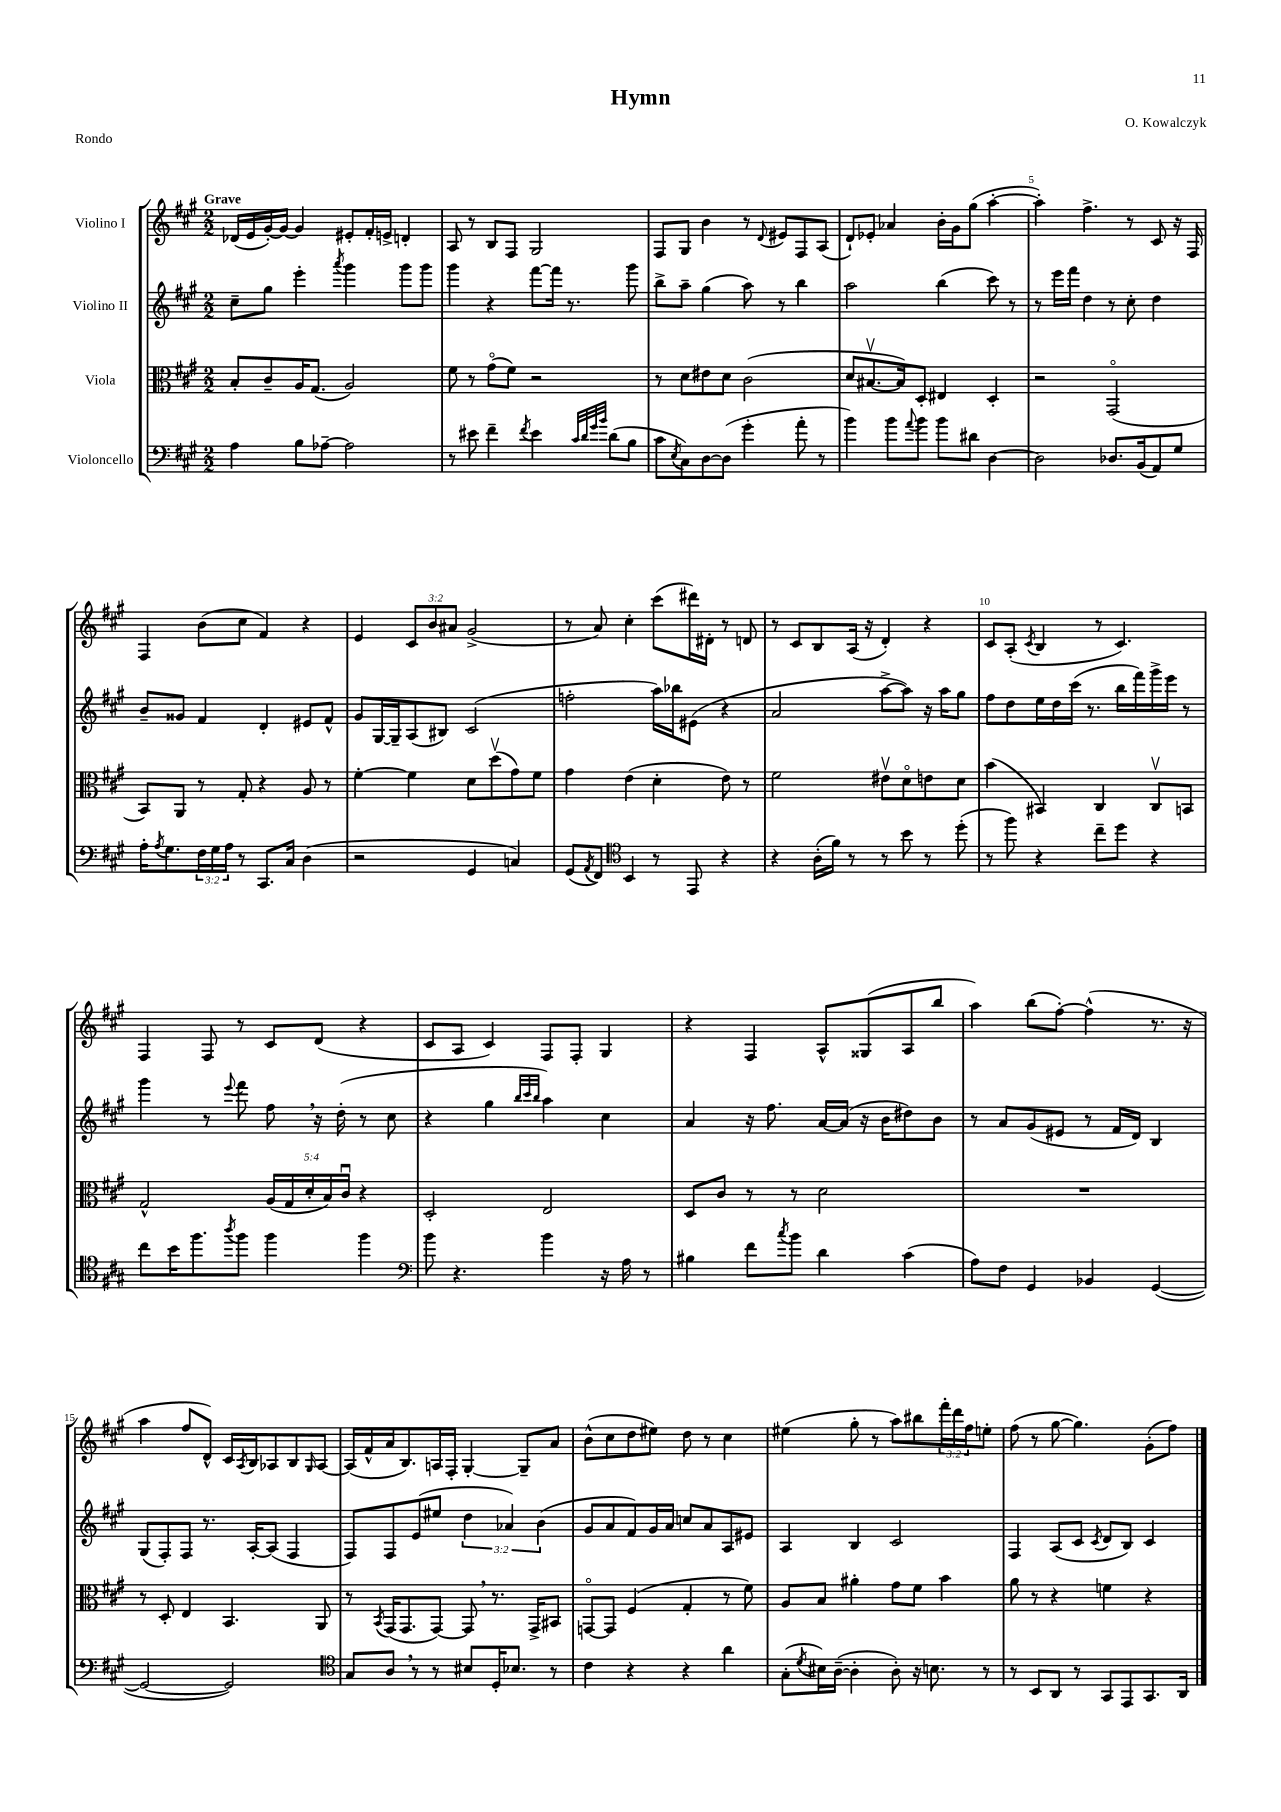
\header { title = "Hymn" composer = "O. Kowalczyk" piece = "Rondo" }
<<
\new StaffGroup <<
\new Staff = "s0" \with { instrumentName = "Violino I" } {
    \clef treble \key a \major \numericTimeSignature \time 2/2 \override Staff.TupletNumber.text = #tuplet-number::calc-fraction-text \tempo "Grave"
    des'16( e'16 gis'16~-.) gis'16~ gis'4 eis'8-. fis'16-. e'16-> d'4-. |
    a8 r8 b8 fis8 gis2 |
    fis8 gis8 b'4 r8 \appoggiatura { d'8 } eis'8 fis8 a8( |
    d'8-!) ees'8-. aes'4 b'16-. gis'16 gis''8( a''4~-. |
    a''4-.) fis''4.-> r8 cis'8 r16 fis16 |
    fis4 b'8( cis''8 fis'4) r4 |
    e'4 \tuplet 3/2 { cis'8 b'8 ais'8 } gis'2->( |
    r8 a'8) cis''4-. cis'''8( dis'''16) dis'16-. r8 d'8 |
    r8 cis'8 b8 a16( r16 d'4-.) r4 |
    cis'8 a8-.( \acciaccatura { cis'8 } b4 r8 cis'4.) |
    fis4 fis8 r8 cis'8 d'8( r4 |
    cis'8 a8 cis'4) fis8 fis8-. gis4 |
    r4 fis4 a8-^ gisis8( a8 b''8 |
    a''4) b''8( fis''8~-.) fis''4-^( r8. r16 |
    a''4 fis''8 d'8-^) cis'16 \acciaccatura { a8 } b16 aes8 b8 \grace { gis16 } aes8~ |
    aes16( fis'16-^ a'16 b8.) a16 fis16-. gis4~-. gis8-- a'8 |
    b'8-^( cis''8 d''8 eis''8) d''8 r8 cis''4 |
    eis''4( gis''8-. r8 a''8) bis''8 \tuplet 3/2 { fis'''16-. d'''16 fis''16 } e''8-. |
    fis''8( r8 gis''8~ gis''4.) gis'8-.( fis''8) \bar "|." |
}
\new Staff = "s1" \with { instrumentName = "Violino II" } {
    \clef treble \key a \major \numericTimeSignature \time 2/2 \override Staff.TupletNumber.text = #tuplet-number::calc-fraction-text
    cis''8-- gis''8 e'''4-. \acciaccatura { a'''8 } gis'''4 gis'''8 gis'''8 |
    gis'''4 r4 fis'''8~ fis'''16 r8. gis'''8 |
    b''8-> a''8-- gis''4( a''8) r8 b''4 |
    a''2 b''4( cis'''8) r8 |
    r8 e'''16 fis'''16 d''4 r8 cis''8-. d''4 |
    b'8-- gisis'8 fis'4 d'4-. eis'8 fis'8-^ |
    gis'8 gis16~ gis16-- a8( bis8) cis'2( |
    f''2-. a''16) bes''16 eis'8( r4 |
    a'2 a''8~-> a''8) r16 a''16 gis''8 |
    fis''8 d''8 e''16 d''16 cis'''16( r8. b''16 fis'''16) gis'''16-> e'''16 r8 |
    gis'''4 r8 \appoggiatura { e'''8 } fis'''8 fis''8 \breathe r16 d''16-.( r8 cis''8 |
    r4 gis''4 \grace { b''32 cis'''32 b''32 } a''4) cis''4 |
    a'4 r16 fis''8. a'16~ a'16( r16 b'16 dis''8) b'8 |
    r8 a'8 gis'8( eis'8 r8 fis'16 d'16) b4 |
    gis8( fis8-.) fis8 r8. a16~-. a8( fis4 |
    fis8) fis8 e'8( eis''8 \tuplet 3/2 { d''4 aes'4) b'4( } |
    gis'8 a'8 fis'8) gis'16 a'16 c''8 a'8 a8 eis'8 |
    a4 b4 cis'2 |
    fis4 a8( cis'8 \acciaccatura { cis'8 } d'8 b8) cis'4 \bar "|." |
}
\new Staff = "s2" \with { instrumentName = "Viola" } {
    \clef alto \key a \major \numericTimeSignature \time 2/2 \override Staff.TupletNumber.text = #tuplet-number::calc-fraction-text
    b8-. cis'8-- a16 gis8.( a2) |
    fis'8 r8 gis'8\flageolet( fis'8) r2 |
    r8 d'8 eis'8 d'8 cis'2( |
    d'8 bis8.~\upbow bis16) d8-. eis4 d4-. |
    r2 gis,2\flageolet( |
    b,8) a,8 r8 gis8-. r4 a8 r8 |
    fis'4~-. fis'4 d'8 d''8\upbow( gis'8) fis'8 |
    gis'4 e'4( d'4-. e'8) r8 |
    fis'2 eis'8\upbow d'8\flageolet e'8 d'8 |
    b'4( bis,4) cis4 cis8\upbow b,8 |
    gis2-^ \tuplet 5/4 { a16( gis16 d'16-. b16) cis'16\downbow } r4 |
    d2-. e2 |
    d8 cis'8 r8 r8 d'2 |
    R1 |
    r8 d8-. e4 b,4. a,8 |
    r8 \acciaccatura { b,8 } gis,16( gis,8. gis,8~) gis,8 \breathe r8. gis,16-> bis,8 |
    g,8~\flageolet g,8 fis4( gis4-. r8 fis'8) |
    a8 b8 ais'4-. gis'8 fis'8 b'4 |
    a'8 r8 r4 f'4 r4 \bar "|." |
}
\new Staff = "s3" \with { instrumentName = "Violoncello" } {
    \clef bass \key a \major \numericTimeSignature \time 2/2 \override Staff.TupletNumber.text = #tuplet-number::calc-fraction-text
    a4 b8 aes8~-- aes2 |
    r8 eis'8 fis'4-- \acciaccatura { fis'8 } eis'4 \grace { cis'32 d'32 gis'32 b'32 } d'8( b8 |
    cis'8 \acciaccatura { e8 } cis8) d8~ d8( gis'4-. a'8-. r8 |
    b'4) b'8 \appoggiatura { a'8 } b'8 b'8 dis'8 d4~ |
    d2 des8. b,16( a,8) gis8 |
    a16-. \acciaccatura { a8 } gis8. \tuplet 3/2 { fis16 gis16 a16 } r8 cis,8. cis16 d4( |
    r2 gis,4 c4) |
    gis,8( \acciaccatura { a,8 } fis,8) \clef tenor b,4 r8 e,8 r4 |
    r4 a16-.( fis'16) r8 r8 b'8 r8 d''8-.( |
    r8 fis''8) r4 cis''8-- d''8 r4 |
    cis''8 b'16 fis''8. \acciaccatura { a''8 } fis''8 fis''4 fis''4 |
    \clef bass b'8 r4. b'4 r16 a16 r8 |
    bis4 fis'8 \acciaccatura { cis''8 } b'8 d'4 cis'4( |
    a8) fis8 gis,4 bes,4 gis,4~( |
    gis,2~ gis,2) |
    \clef tenor gis8 a8 \breathe r8 r8 bis8 d16-. bes8. r8 |
    cis'4 r4 r4 a'4 |
    gis8-.( \acciaccatura { d'8 } bis16) a16~--( a4-. a8-.) r16 b8. r8 |
    r8 b,8 a,8 r8 gis,8 e,8 gis,8. a,16 \bar "|." |
}
>>
>>
\layout { \context { \Score \override BarNumber.break-visibility = ##(#f #t #t) barNumberVisibility = #(every-nth-bar-number-visible 5) } }
